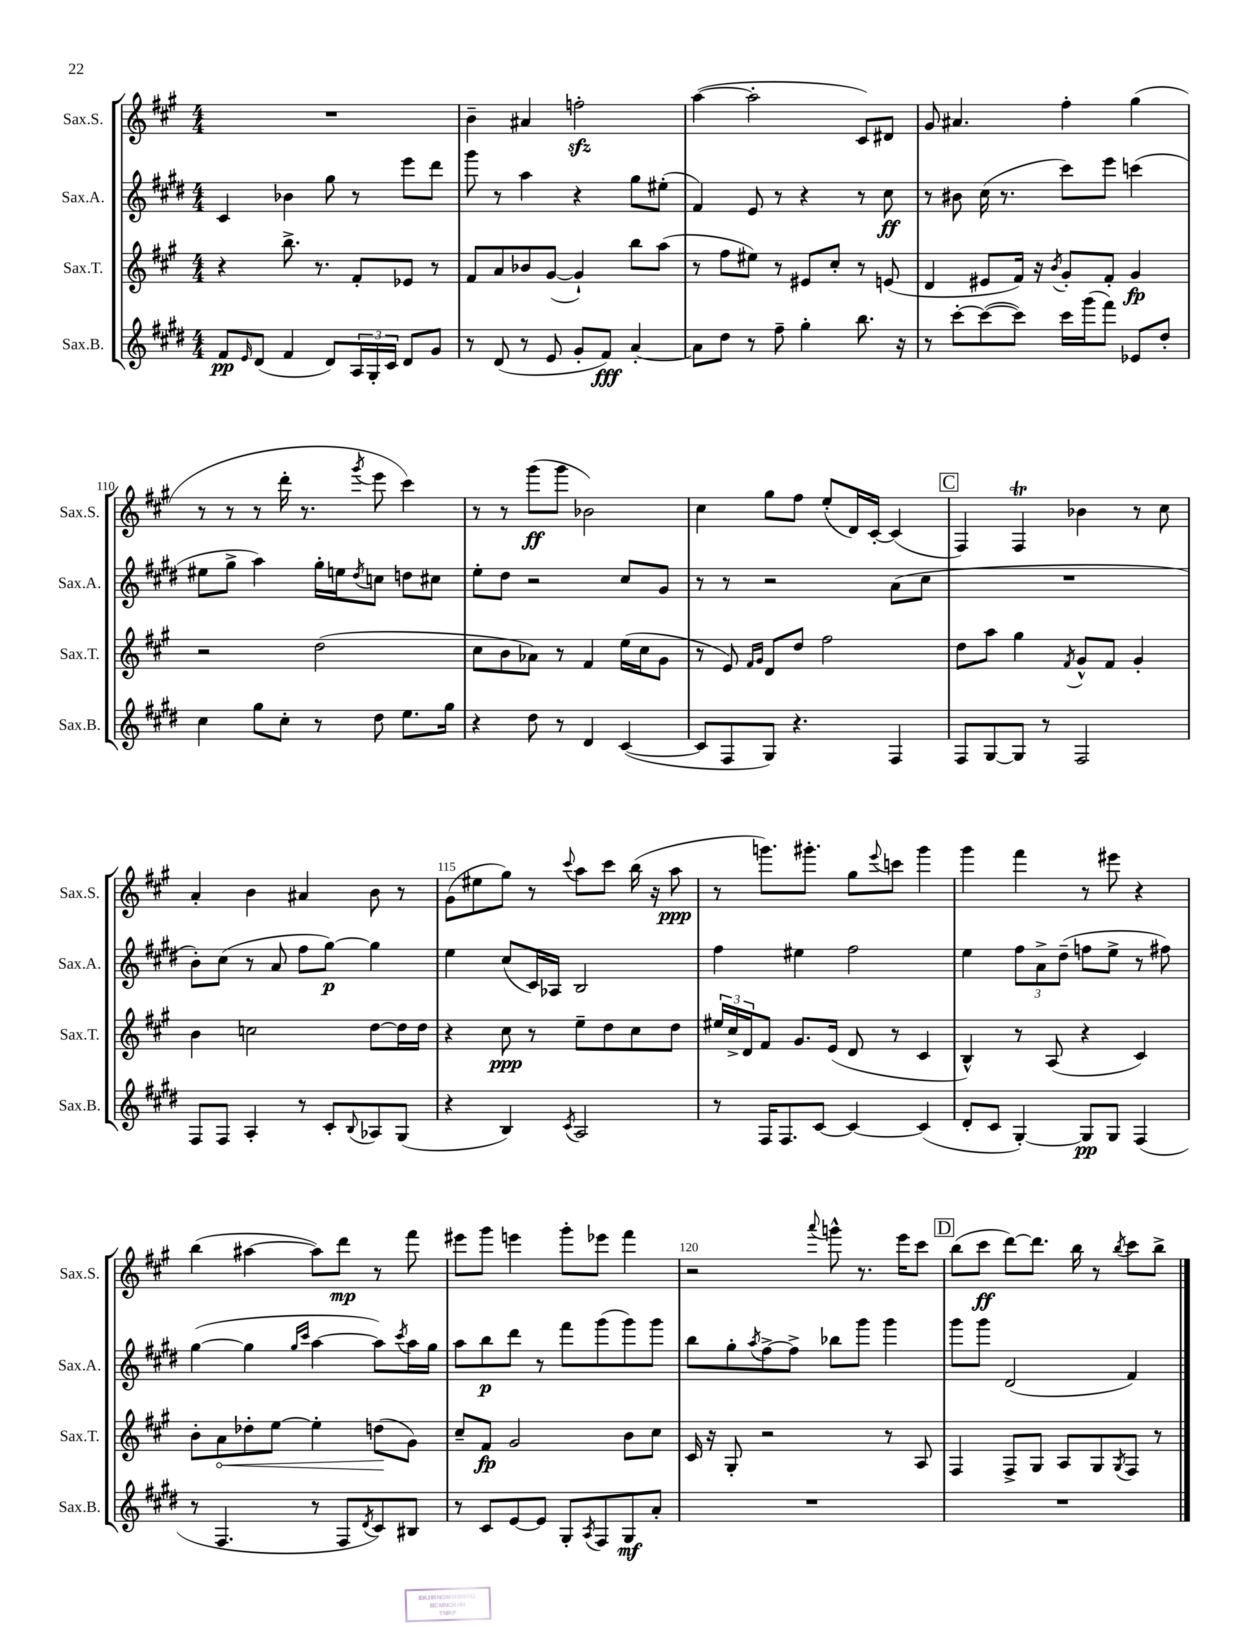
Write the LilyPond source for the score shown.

<<
\new StaffGroup <<
\new Staff = "s0" \with { instrumentName = "Sax.S." shortInstrumentName = "Sax.S." } {
    \clef treble \key a \major \numericTimeSignature \time 4/4
    R1 |
    b'4-- ais'4 f''2-.\sfz |
    a''4~( a''2-. cis'8) dis'8 |
    gis'8 ais'4. fis''4-. gis''4( |
    r8 r8 r8 d'''16-. r8. \acciaccatura { gis'''8 } e'''8 cis'''4) |
    r8 r8 gis'''8\ff( gis'''8 bes'2) |
    cis''4 gis''8 fis''8 e''8-.( d'16) cis'16~-. cis'4( |
    \mark \markup { \box "C" } fis4) fis4\trill bes'4 r8 cis''8 |
    a'4-. b'4 ais'4 b'8 r8 |
    gis'8( eis''8 gis''8) r8 \appoggiatura { cis'''8 } a''8 cis'''8 b''16( r16 a''8\ppp |
    r8 g'''8.) gis'''8.-. gis''8 \appoggiatura { e'''8 } c'''8 gis'''4 |
    gis'''4 fis'''4 r8 eis'''8 r4 |
    b''4( ais''4~ ais''8) d'''8\mp r8 fis'''8 |
    eis'''8 gis'''8 e'''4 gis'''8-. ees'''8 fis'''4 |
    r2 \appoggiatura { a'''8 } g'''8-^ r8. e'''16 cis'''8 |
    \mark \markup { \box "D" } b''8( cis'''8\ff d'''8~) d'''8. b''16 r8 \acciaccatura { b''8 } cis'''8 b''8-> \bar "|." |
}
\new Staff = "s1" \with { instrumentName = "Sax.A." shortInstrumentName = "Sax.A." } {
    \clef treble \key e \major \numericTimeSignature \time 4/4
    cis'4 bes'4 gis''8 r8 e'''8 dis'''8 |
    gis'''8 r8 a''4 r4 gis''8 eis''8-.( |
    fis'4) e'8 r8 r4 r8 cis''8\ff |
    r8 bis'8 cis''16( r8. cis'''8) e'''8 c'''4( |
    eis''8 gis''8-> a''4) gis''16-. e''16 \acciaccatura { dis''8 } c''8 d''8 cis''8 |
    e''8-. dis''8 r2 cis''8 gis'8 |
    r8 r8 r2 a'8( cis''8 |
    \mark \markup { \box "C" } R1 |
    b'8-.) cis''8( r8 a'8 fis''8 gis''8~\p) gis''4 |
    e''4 cis''8( cis'16) aes16 b2 |
    fis''4 eis''4 fis''2 |
    e''4 \tuplet 3/2 { fis''8 a'8-> dis''8--( } f''8 e''8-> r8 fis''8) |
    gis''4~( gis''4 \grace { gis''16 cis'''16 } a''4~ a''8) \acciaccatura { cis'''8 } a''16 gis''16 |
    a''8 b''8\p dis'''8 r8 fis'''8 gis'''8( gis'''8) gis'''8 |
    b''8 gis''8-. \acciaccatura { a''8 } fis''8~-> fis''8-> bes''8 gis'''8 gis'''4 |
    \mark \markup { \box "D" } gis'''8 gis'''8 dis'2( fis'4) \bar "|." |
}
\new Staff = "s2" \with { instrumentName = "Sax.T." shortInstrumentName = "Sax.T." } {
    \clef treble \key a \major \numericTimeSignature \time 4/4
    r4 b''8.-> r8. fis'8-. ees'8 r8 |
    fis'8 a'8 bes'8 gis'8~( gis'4-!) b''8 a''8( |
    r8 fis''8 eis''8) r8 eis'8 cis''8-. r8 e'8( |
    d'4 eis'8 fis'16) r16 \acciaccatura { b'8 } gis'8-. fis'8-. gis'4\fp |
    r2 d''2( |
    cis''8 b'8 aes'8) r8 fis'4 e''16( cis''16 gis'8 |
    r8 e'8) \grace { fis'16 gis'16 } d'8 d''8 fis''2 |
    \mark \markup { \box "C" } d''8 a''8 gis''4 \acciaccatura { fis'8 } gis'8-^ fis'8 gis'4-. |
    b'4 c''2 d''8~ d''16 d''16 |
    r4 cis''8\ppp r8 e''8-- d''8 cis''8 d''8 |
    \tuplet 3/2 { eis''16 cis''16-> d'16 } fis'8 gis'8. e'16( d'8 r8 cis'4 |
    b4-^) r8 a8( r4 cis'4) |
    b'8-. \once \override Hairpin.circled-tip = ##t a'8\< des''8-. e''8~ e''4-. d''8\!( gis'8) |
    cis''8-- fis'8\fp gis'2 b'8 cis''8 |
    cis'16 r16 gis8-. r2 r8 a8 |
    \mark \markup { \box "D" } fis4 fis8-> gis8 a8 gis8 \acciaccatura { gis8 } fis8 r8 \bar "|." |
}
\new Staff = "s3" \with { instrumentName = "Sax.B." shortInstrumentName = "Sax.B." } {
    \clef treble \key e \major \numericTimeSignature \time 4/4
    fis'8\pp \grace { e'16 } dis'8( fis'4 dis'8) \tuplet 3/2 { a16 gis16-. cis'16 } dis'8 gis'8 |
    r8 dis'8( r8 e'8 gis'8-. fis'8\fff) a'4~-. |
    a'8 dis''8 r8 fis''8-- gis''4-. b''8. r16 |
    r8 cis'''8~-. cis'''8~( cis'''8) cis'''16 gis'''16( fis'''8) ees'8 dis''8-. |
    cis''4 gis''8 cis''8-. r8 dis''8 e''8. gis''16 |
    r4 dis''8 r8 dis'4 cis'4~( |
    cis'8 fis8 gis8) r4. fis4 |
    \mark \markup { \box "C" } fis8 gis8~ gis8 r8 fis2 |
    fis8 fis8 a4-. r8 cis'8-. \appoggiatura { b8 } aes8 gis8( |
    r4 b4) \acciaccatura { cis'8 } a2 |
    r8 fis16 fis8. cis'8~ cis'4~ cis'4( |
    dis'8-. cis'8 gis4~-.) gis8\pp gis8 fis4( |
    r8 fis4. r8 fis8 \acciaccatura { dis'8 } cis'8) bis8 |
    r8 cis'8 e'8~ e'8 gis8-. \acciaccatura { a8 } fis8 gis8\mf a'8-. |
    R1 |
    \mark \markup { \box "D" } R1 \bar "|." |
}
>>
>>
\layout { \context { \Score currentBarNumber = #106 \override BarNumber.break-visibility = ##(#f #t #t) barNumberVisibility = #(every-nth-bar-number-visible 5) } }
